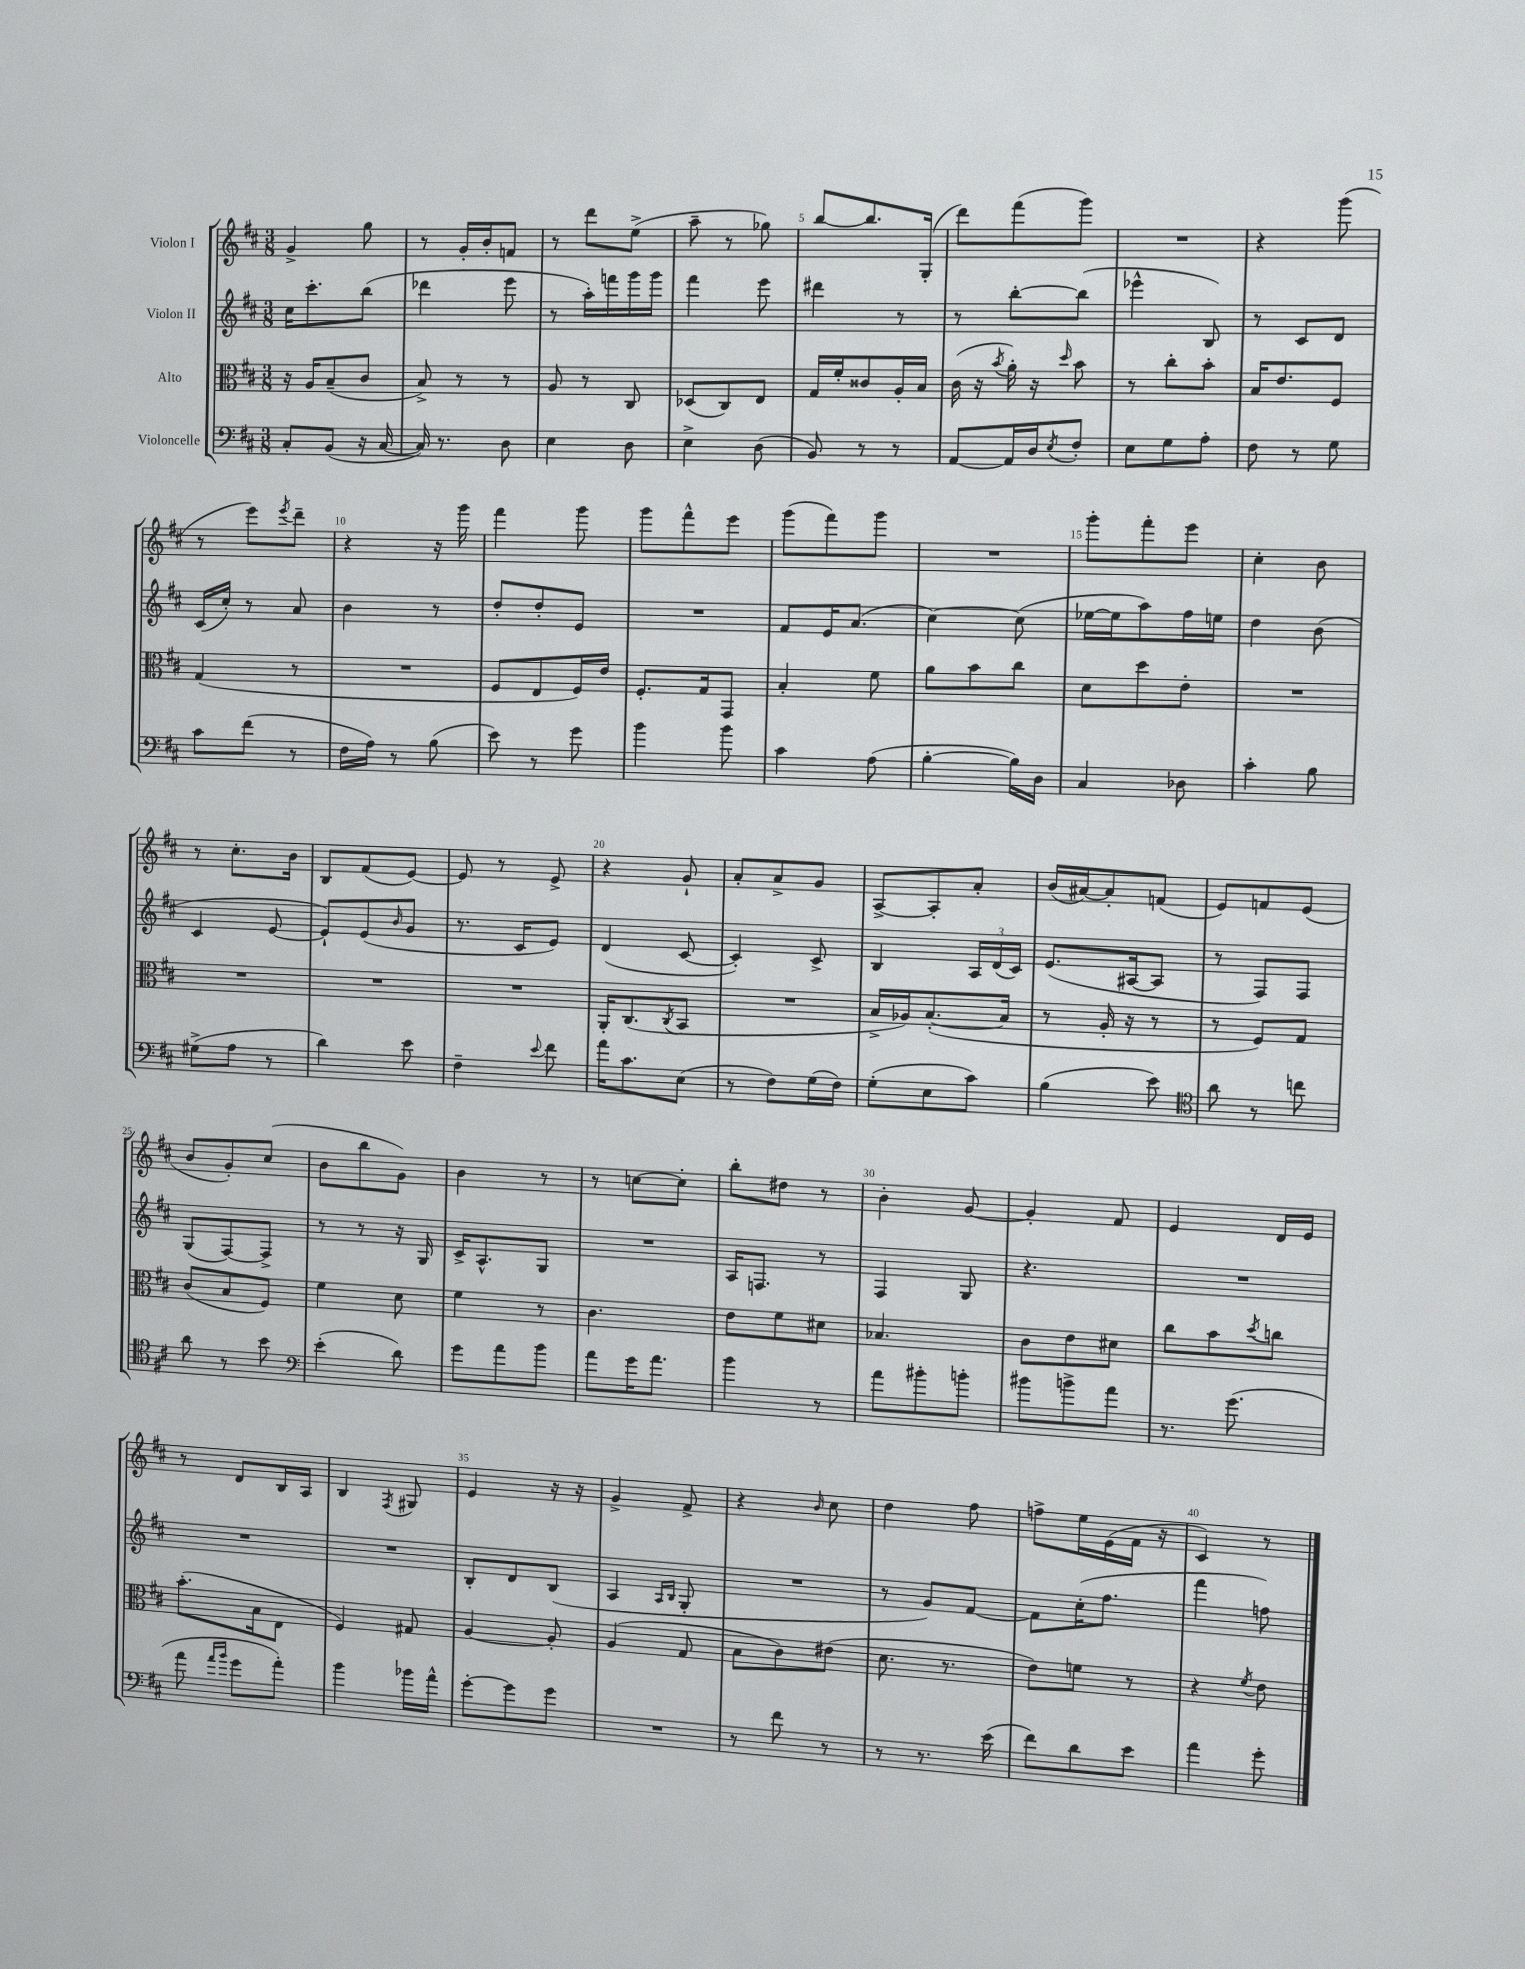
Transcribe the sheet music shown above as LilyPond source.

<<
\new StaffGroup <<
\new Staff = "s0" \with { instrumentName = "Violon I" } {
    \clef treble \key d \major \numericTimeSignature \time 3/8
    g'4-> g''8 |
    r8 g'16-. b'16-. f'8 |
    r8 d'''8 e''8->( |
    a''8-- r8 ges''8) |
    b''8~ b''8. g16-.( |
    d'''8) fis'''8( g'''8) |
    R4. |
    r4 g'''8( |
    r8 e'''8) \acciaccatura { e'''8 } d'''8-- |
    r4 r16 g'''16 |
    fis'''4 g'''8 |
    g'''8 fis'''8-^ e'''8 |
    g'''8( fis'''8) g'''8 |
    R4. |
    g'''8-. fis'''8-. e'''8 |
    cis''4-. b'8 |
    r8 cis''8.-. b'16 |
    b8 fis'8( e'8~) |
    e'8 r8 e'8-> |
    r4 g'8-! |
    a'8-. a'8-> g'8 |
    a8~-> a8-. a'8-. |
    b'16( ais'16~) ais'8-. f'8( |
    e'8) f'8 e'8( |
    b'8 g'8-.) cis''8( |
    b'8 b''8 g'8) |
    b'4 r8 |
    r8 c''8~ c''8-. |
    b''8-. dis''8 r8 |
    b'4-. g'8~ |
    g'4-. fis'8 |
    e'4 d'16 e'16 |
    r8 d'8 b16 a16 |
    b4 \acciaccatura { fis8 } gis8 |
    e'4 r16 r16 |
    g'4-> fis'8-> |
    r4 \grace { b'16 } cis''8 |
    d''4 fis''8 |
    f''8-> e''16 e'16( fis'16 r16 |
    cis'4) r8 \bar "|." |
}
\new Staff = "s1" \with { instrumentName = "Violon II" } {
    \clef treble \key d \major \numericTimeSignature \time 3/8
    cis''16 cis'''8.-. b''8( |
    des'''4 e'''8 |
    r8 a''16-.) f'''16 g'''16 g'''16 |
    fis'''4 e'''8 |
    dis'''4 r8 |
    r8 b''8~-. b''8( |
    ees'''4-^ b8) |
    r8 cis'8 d'8 |
    cis'16( cis''16-.) r8 a'8 |
    b'4 r8 |
    d''8-. d''8-. e'8 |
    R4. |
    fis'8 e'16 a'8.( |
    cis''4~) cis''8( |
    ees''16~ ees''16 a''8) fis''16 e''16 |
    d''4 b'8( |
    cis'4 e'8~ |
    e'8-!) e'8( \grace { b'16 } g'8 |
    r8. cis'16 e'8) |
    d'4( cis'8~ |
    cis'4-.) cis'8-> |
    b4 \tuplet 3/2 { a16 d'16( cis'16) } |
    e'8.( ais16~ ais8 |
    r8 fis8) fis8 |
    g8( fis8~) fis8-> |
    r8 r8 r16 g16 |
    cis'16-> a8.-^ g8 |
    R4. |
    a16 f8. r8 |
    fis4 g8 |
    r4. |
    R4. |
    R4. |
    R4. |
    b8-. d'8 b8( |
    a4 \grace { a16 b16 } g8-. |
    R4. |
    r8 g'8) fis'8~ |
    fis'8 cis''16-.( fis''8. |
    fis'''4 f''8) \bar "|." |
}
\new Staff = "s2" \with { instrumentName = "Alto" } {
    \clef alto \key d \major \numericTimeSignature \time 3/8
    r16 a16 b8--( cis'8 |
    b8->) r8 r8 |
    a8 r8 cis8 |
    des8( cis8) e8 |
    g16 fis'16-. cisis'8 a16-. b16 |
    cis'16( r16 \acciaccatura { b'8 } a'16-.) r16 \grace { d''16 } b'8 |
    r8 cis''8-. b'8-. |
    b16 e'8. fis8 |
    g4( r8 |
    R4. |
    fis8 e8 fis16) e'16 |
    fis8.-. g16 g,8 |
    b4-. fis'8 |
    a'8 b'8 cis''8 |
    d'8 d''8 e'8-. |
    R4. |
    R4. |
    R4. |
    R4. |
    a,16-. cis8.( \acciaccatura { cis8 } b,8 |
    R4. |
    b16-> aes16) b8.~-.( b16 |
    r8 a16-. r16 r8 |
    r8 fis8) g8 |
    cis'8( b8 fis8) |
    fis'4 d'8 |
    fis'4 r8 |
    cis'4. |
    e'8 fis'8 dis'8 |
    bes4. |
    cis'8 e'8 dis'8 |
    cis''8 b'8 \acciaccatura { d''8 } c''8 |
    b'8.-.( b16 e8 |
    fis4) gis8 |
    a4~ a8-. |
    a4( g8 |
    b8 cis'8) eis'8( |
    d'8. r8. |
    e'8) f'8 r8 |
    r4 \acciaccatura { fis'8 } e'8 \bar "|." |
}
\new Staff = "s3" \with { instrumentName = "Violoncelle" } {
    \clef bass \key d \major \numericTimeSignature \time 3/8
    cis8-. b,8( r16 cis16~ |
    cis16) r8. d8 |
    e4 d8 |
    e4-> d8( |
    b,8) r8 r8 |
    a,8~ a,16 d16 \acciaccatura { e8 } fis8-. |
    e8 g8 a8-. |
    fis8 r8 g8 |
    cis'8 fis'8( r8 |
    fis16 a16) r8 b8( |
    e'8) r8 g'8 |
    b'4 b'8 |
    cis'4 a8( |
    b4~-. b16) d16 |
    cis4 des8 |
    cis'4-. b8 |
    gis8->( a8 r8 |
    d'4) e'8 |
    fis4-- \appoggiatura { e'8 } fis'8 |
    a'16 cis'8. e8( |
    r8 fis8) g16( fis16) |
    g8-.( e8 cis'8) |
    b4( e'8) |
    \clef tenor a'8 r8 c''8 |
    a'8 r8 b'8 |
    \clef bass e'4-.( d'8) |
    g'8 a'8 b'8 |
    a'8 g'16 a'8. |
    b'4 r8 |
    a'8 bis'8-. b'8-. |
    bis'8 b'8-> a'8 |
    r8. g'8.( |
    a'8 \grace { a'16 b'16 } g'8 a'8-.) |
    b'4 bes'16 a'16-^ |
    g'8~-. g'8 g'8 |
    R4. |
    r8 fis'8 r8 |
    r8 r8. e'16( |
    fis'8) d'8 e'8 |
    a'4 g'8-. \bar "|." |
}
>>
>>
\layout { \context { \Score \override BarNumber.break-visibility = ##(#f #t #t) barNumberVisibility = #(every-nth-bar-number-visible 5) } }
